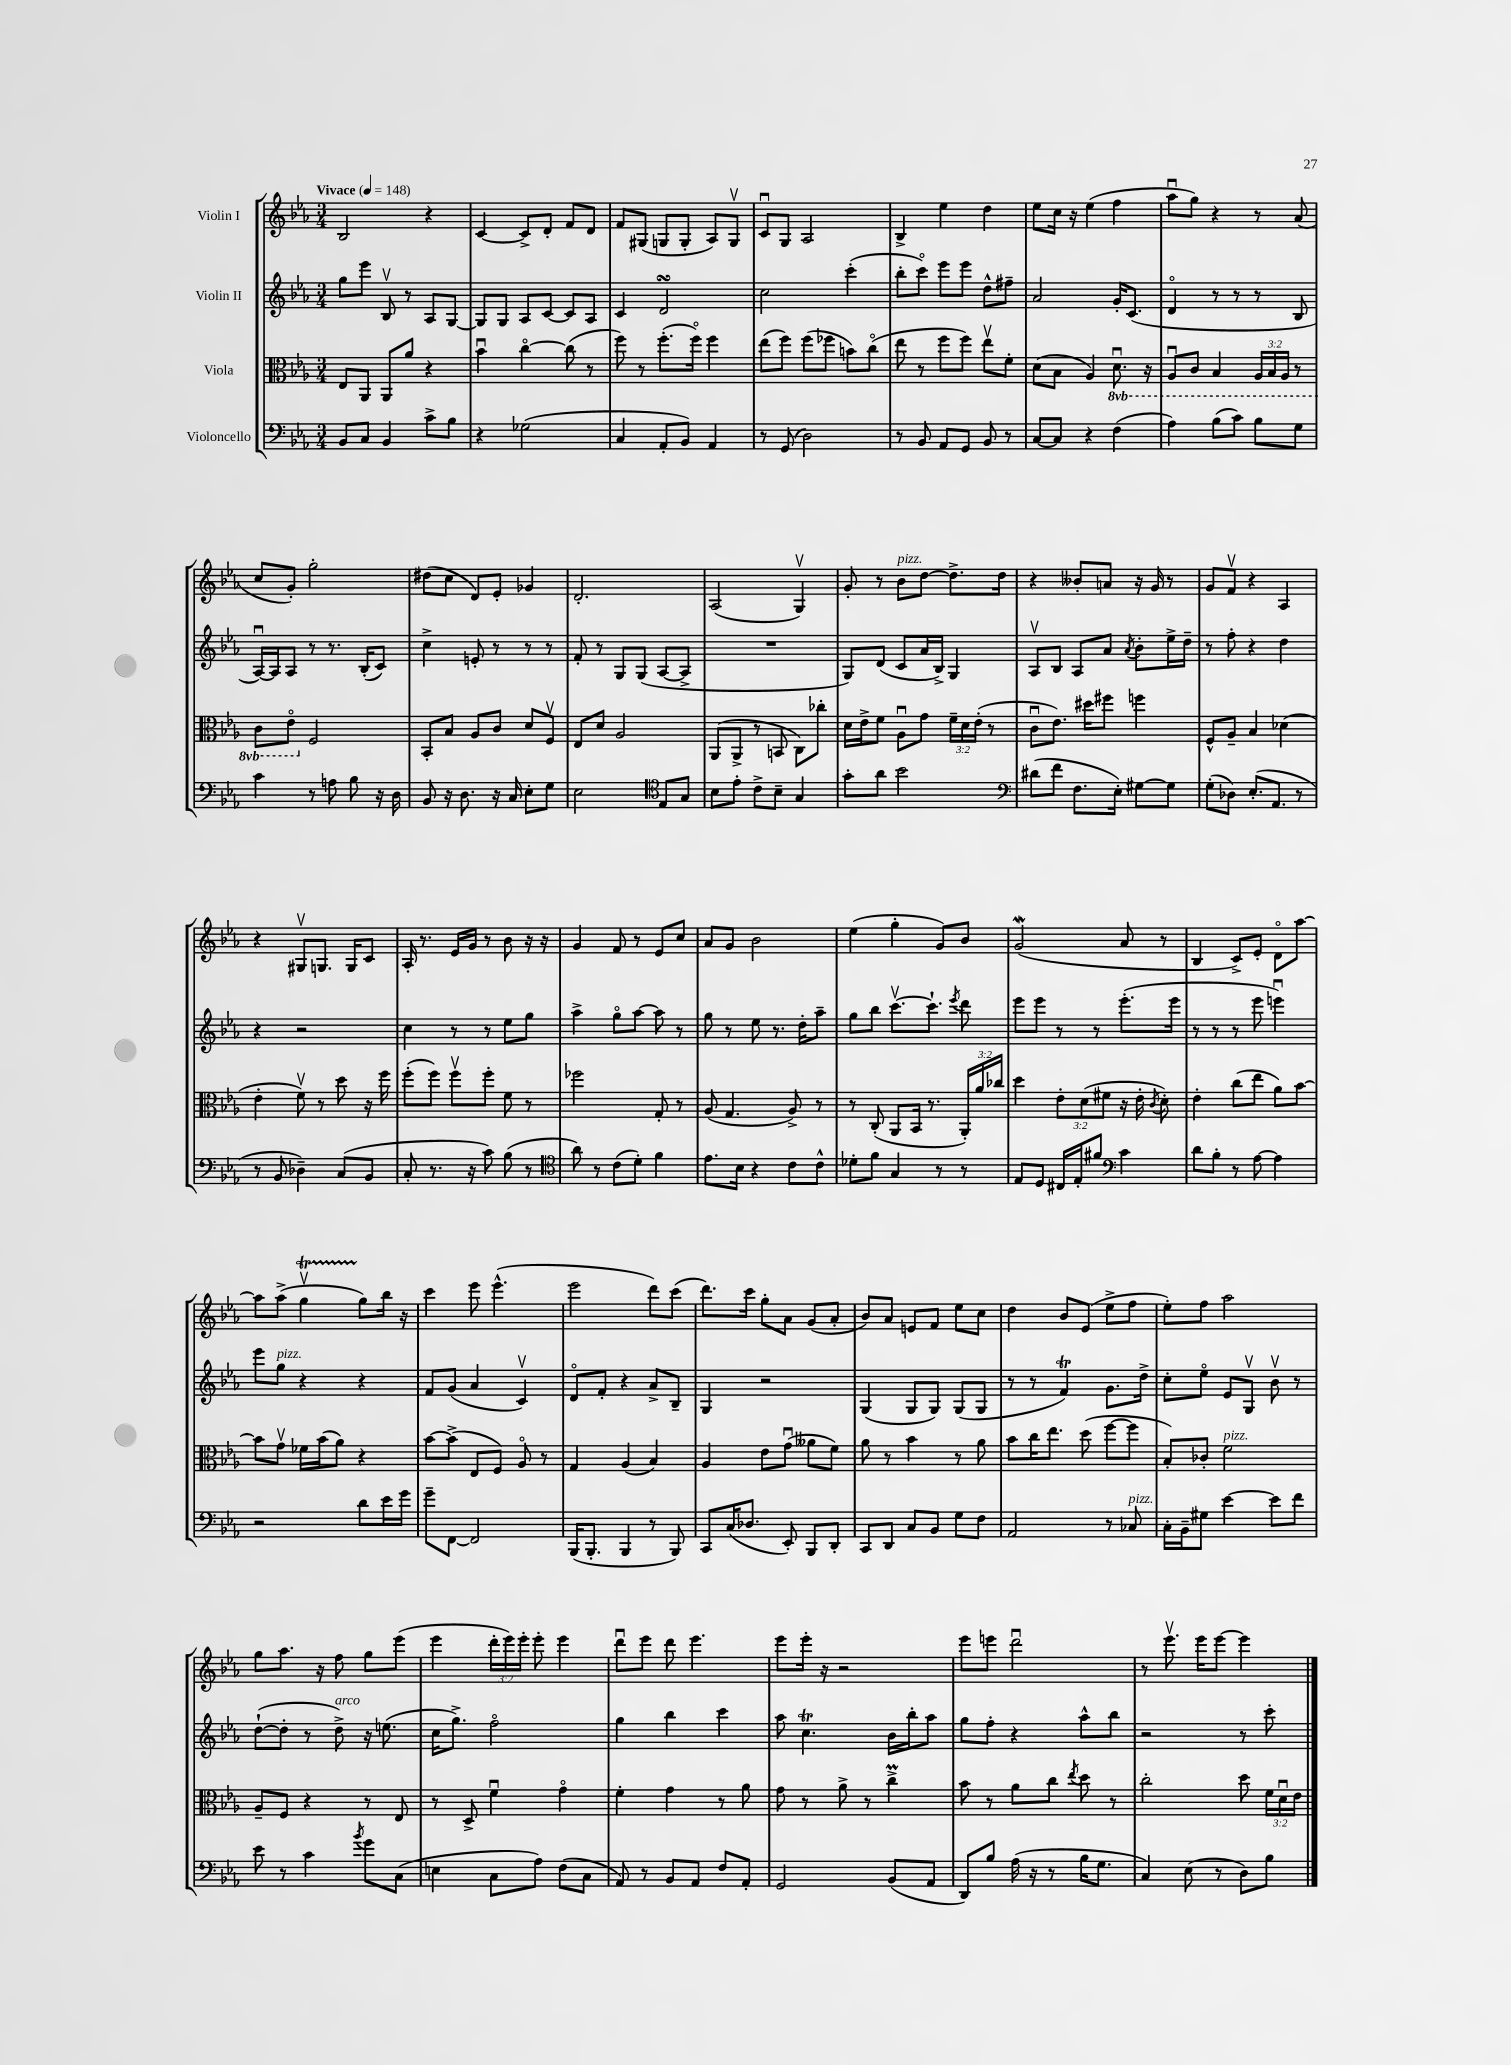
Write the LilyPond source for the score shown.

<<
\new StaffGroup <<
\new Staff = "s0" \with { instrumentName = "Violin I" } {
    \clef treble \key ees \major \numericTimeSignature \time 3/4 \override Staff.TupletNumber.text = #tuplet-number::calc-fraction-text \tempo "Vivace" 4 = 148
    \autoBeamOff bes2 r4 |
    c'4~ c'8[-> d'8]-. f'8[ d'8] |
    f'8[ gis8]( g8[ g8]-. aes8[) g8]\upbow |
    c'8[\downbow g8] aes2 |
    bes4-> ees''4 d''4 |
    ees''8[ c''16] r16 ees''4( f''4 |
    aes''8[\downbow g''8]) r4 r8 aes'8( |
    c''8[ g'8]-.) g''2-. |
    dis''8[( c''8] d'8[) ees'8]-. ges'4 |
    d'2.-. |
    aes2( g4\upbow) |
    g'8-. r8 bes'8[^\markup { \italic "pizz." } d''8]~ d''8.[-> d''16] |
    r4 beses'8[-. a'8] r16 g'16 r8 |
    g'8[ f'8]\upbow r4 aes4 |
    r4 gis8[\upbow g8.] g16[ c'8] |
    aes16-. r8. ees'16[ g'16] r8 bes'8 r16 r16 |
    g'4 f'8 r8 ees'8[ c''8] |
    aes'8[ g'8] bes'2 |
    ees''4( g''4-. g'8[) bes'8] |
    g'2\mordent( aes'8 r8 |
    bes4 c'8[->) ees'8]-. d'8[\flageolet aes''8]~ |
    aes''8[ aes''8]->( g''4\upbow\startTrillSpan g''8[\stopTrillSpan) bes''16] r16 |
    c'''4 ees'''8 ees'''4.-^( |
    ees'''2 d'''8[) c'''8]( |
    d'''8.[) c'''16] g''8[-. aes'8] g'8[( aes'8]-. |
    bes'8[) aes'8] e'8[ f'8] ees''8[ c''8] |
    d''4 bes'8[ ees'8]( ees''8[-> f''8] |
    ees''8[-.) f''8] aes''2 |
    g''8[ aes''8.] r16 f''8 g''8[ ees'''8]( |
    ees'''4 \tuplet 3/2 { d'''16[-. ees'''16) ees'''16]-. } ees'''8-. ees'''4 |
    d'''8[\downbow ees'''8] d'''8 ees'''4. |
    ees'''8[ ees'''16]-. r16 r2 |
    ees'''8[ e'''8] d'''2\downbow |
    r8 ees'''8.\upbow ees'''16[ ees'''8]~ ees'''4 \bar "|." |
}
\new Staff = "s1" \with { instrumentName = "Violin II" } {
    \clef treble \key ees \major \numericTimeSignature \time 3/4
    \autoBeamOff g''8[ ees'''8] bes8\upbow r8 aes8[ g8]~ |
    g8[ g8] aes8[ c'8]~ c'8[ aes8] |
    c'4 d'2\turn |
    c''2 c'''4-.( |
    bes''8[-. c'''8]\flageolet) ees'''8[ ees'''8] d''8[-^ fis''8]-- |
    aes'2 g'16[-. c'8.]( |
    d'4\flageolet r8 r8 r8 bes8 |
    aes16[~\downbow) aes16 aes8] r8 r8. bes16[-.( c'8]) |
    c''4-> e'8-. r8 r8 r8 |
    f'8-. r8 g8[ g8]( aes8[~ aes8]-> |
    R2. |
    g8[) d'8]( c'8[ aes'16 bes16]->) g4 |
    aes8[\upbow bes8] aes8[ aes'8] \acciaccatura { aes'8 } bes'8[-. ees''16-> d''16]-- |
    r8 f''8-. r4 d''4 |
    r4 r2 |
    c''4 r8 r8 ees''8[ g''8] |
    aes''4-> g''8[\flageolet aes''8]~ aes''8 r8 |
    g''8 r8 ees''8 r8. d''16[-. aes''8]-- |
    g''8[ bes''8] c'''8.[~\upbow c'''8.]-! \acciaccatura { ees'''8 } d'''8 |
    ees'''8[ ees'''8] r8 r8 ees'''8.[-.( ees'''16] |
    r8 r8 r8 ees'''8 e'''4\downbow) |
    ees'''8[ g''8]^\markup { \italic "pizz." } r4 r4 |
    f'8[ g'8]( aes'4 c'4\upbow) |
    d'8[\flageolet f'8]-. r4 aes'8[-> bes8]-- |
    g4 r2 |
    g4( g8[ g8]) g8[( g8] |
    r8 r8 f'4\trill) g'8.[ d''16]-> |
    c''8[-. ees''8]\flageolet ees'8[ g8]\upbow bes'8\upbow r8 |
    d''8[~-!( d''8]-. r8 d''8->^\markup { \italic "arco" }) r16 e''8.( |
    c''16[ g''8.]->) f''2\flageolet |
    g''4 bes''4 c'''4 |
    aes''8 c''4.\trill bes'16[ bes''16-. aes''8] |
    g''8[ f''8]-. r4 aes''8[-^ bes''8] |
    r2 r8 c'''8-. \bar "|." |
}
\new Staff = "s2" \with { instrumentName = "Viola" } {
    \clef alto \key ees \major \numericTimeSignature \time 3/4 \override Staff.TupletNumber.text = #tuplet-number::calc-fraction-text \set Staff.ottavationMarkups = #ottavation-simple-ordinals
    \autoBeamOff ees8[ aes,8] aes,8[ aes'8] r4 |
    bes'4\downbow c''4~\flageolet c''8( r8 |
    f''8) r8 f''8.[-.( f''16]\flageolet) f''4 |
    ees''8[( f''8]) f''8[( fes''8] b'8[) c''8]\flageolet( |
    ees''8 r8 f''8[ f''8]) ees''8[\upbow f'8]-. |
    d'8[( bes8] aes4) \ottava #-1 d8.\downbow r16 |
    aes,8[\downbow c8] bes,4 \tuplet 3/2 { aes,16[ bes,16 aes,16] } r8 |
    c8[ ees8]\flageolet \ottava #0 f2 |
    bes,8[-. bes8] aes8[ c'8] d'8[ f8]\upbow |
    ees8[ d'8] aes2 |
    aes,8[( aes,8]-> r8 b,8 c8[) ces''8]-. |
    d'16[ ees'16-> f'8] aes8[\downbow g'8] \tuplet 3/2 { f'16[-- d'16 ees'16]-.( } r8 |
    c'8[\downbow ees'8.]) dis''16[ fis''8] f''4 |
    f8[-^ aes8]-- bes4 des'4( |
    ees'4-. f'8\upbow) r8 d''8 r16 f''16 |
    f''8[-.( f''8]) f''8[\upbow f''8]-. f'8 r8 |
    fes''2 g8-. r8 |
    aes8( g4. aes8->) r8 |
    r8 c8-.( aes,8[ bes,16] r8. \tuplet 3/2 { aes,16[-.) aes'16 ces''16] } |
    d''4 \tuplet 3/2 { ees'8[-. d'8( fis'8] } r16 ees'16-. \acciaccatura { c'8 } d'8-.) |
    ees'4-. c''8[( ees''8] aes'8[) bes'8]~ |
    bes'8[ g'8]\upbow fes'16[ bes'16( aes'8]) r4 |
    bes'8[~ bes'8]->( ees8[ f8]) aes8\flageolet r8 |
    g4 aes4( bes4) |
    aes4 ees'8[ g'8]\downbow( aeses'8[ f'8]) |
    aes'8 r8 bes'4 r8 aes'8 |
    bes'8[ c''16 ees''8.] d''8( f''8[~ f''8] |
    bes8[-.) ces'8]-. f'2^\markup { \italic "pizz." } |
    aes8[-- f8] r4 r8 ees8 |
    r8 d8-> f'4\downbow g'4\flageolet |
    f'4-. g'4 r8 aes'8 |
    g'8 r8 aes'8-> r8 c''4->\prall |
    bes'8 r8 aes'8[ c''8] \acciaccatura { ees''8 } d''8 r8 |
    c''2-. d''8 \tuplet 3/2 { f'16[ d'16\downbow ees'16] } \bar "|." |
}
\new Staff = "s3" \with { instrumentName = "Violoncello" } {
    \clef bass \key ees \major \numericTimeSignature \time 3/4
    \autoBeamOff bes,8[ c8] bes,4 c'8[-> bes8] |
    r4 ges2( |
    c4 aes,8[-. bes,8]) aes,4 |
    r8 g,8( d2) |
    r8 bes,8 aes,8[ g,8] bes,8 r8 |
    c8[~ c8] r4 f4( |
    aes4) bes8[( c'8]) bes8[ g8] |
    c'4 r8 a8 bes8 r16 d16 |
    bes,8 r16 d8. r16 c16 ees8[-. g8] |
    ees2 \clef tenor ees8[ g8] |
    bes8[ ees'8]-. c'8[-> bes8]-- g4 |
    g'8[-. aes'8] bes'2 |
    \clef bass dis'8[( f'8] f8.[ ees16]-.) gis8[~ gis8] |
    g8[-.( des8]) ees8.[-.( aes,8.] r8 |
    r8 bes,8 des4--) c8[( bes,8] |
    c8-. r8. r16 c'8) bes8( r8 |
    \clef tenor aes'8) r8 c'8[( d'8]-.) f'4 |
    ees'8.[ bes16] r4 c'8[ c'8]-^ |
    des'8[-. f'8] g4 r8 r8 |
    ees8[ d8] cis16[ ees16-. fis'8] \clef bass c'4 |
    d'8[ bes8]-. r8 aes8~ aes4 |
    r2 d'8[ ees'16 g'16] |
    g'8[-- f,8]~ f,2 |
    bes,,16[( bes,,8.]-. bes,,4 r8 bes,,8) |
    c,8[ c16( des8.] ees,8-.) bes,,8[ d,8]-. |
    c,8[ d,8] c8[ bes,8] g8[ f8] |
    aes,2 r8 ces8^\markup { \italic "pizz." } |
    c16[-. bes,16-- gis8] ees'4~ ees'8[ f'8] |
    ees'8 r8 c'4 \acciaccatura { bes'8 } g'8[ c8]( |
    e4 c8[ aes8]) f8[( c8] |
    aes,8) r8 bes,8[ aes,8] f8[ aes,8]-. |
    g,2 bes,8[( aes,8] |
    d,8[) bes8] aes16( r16 r8 bes16[ g8.] |
    c4) ees8( r8 d8[) bes8] \bar "|." |
}
>>
>>
\layout { \context { \Score \remove "Bar_number_engraver" } }
